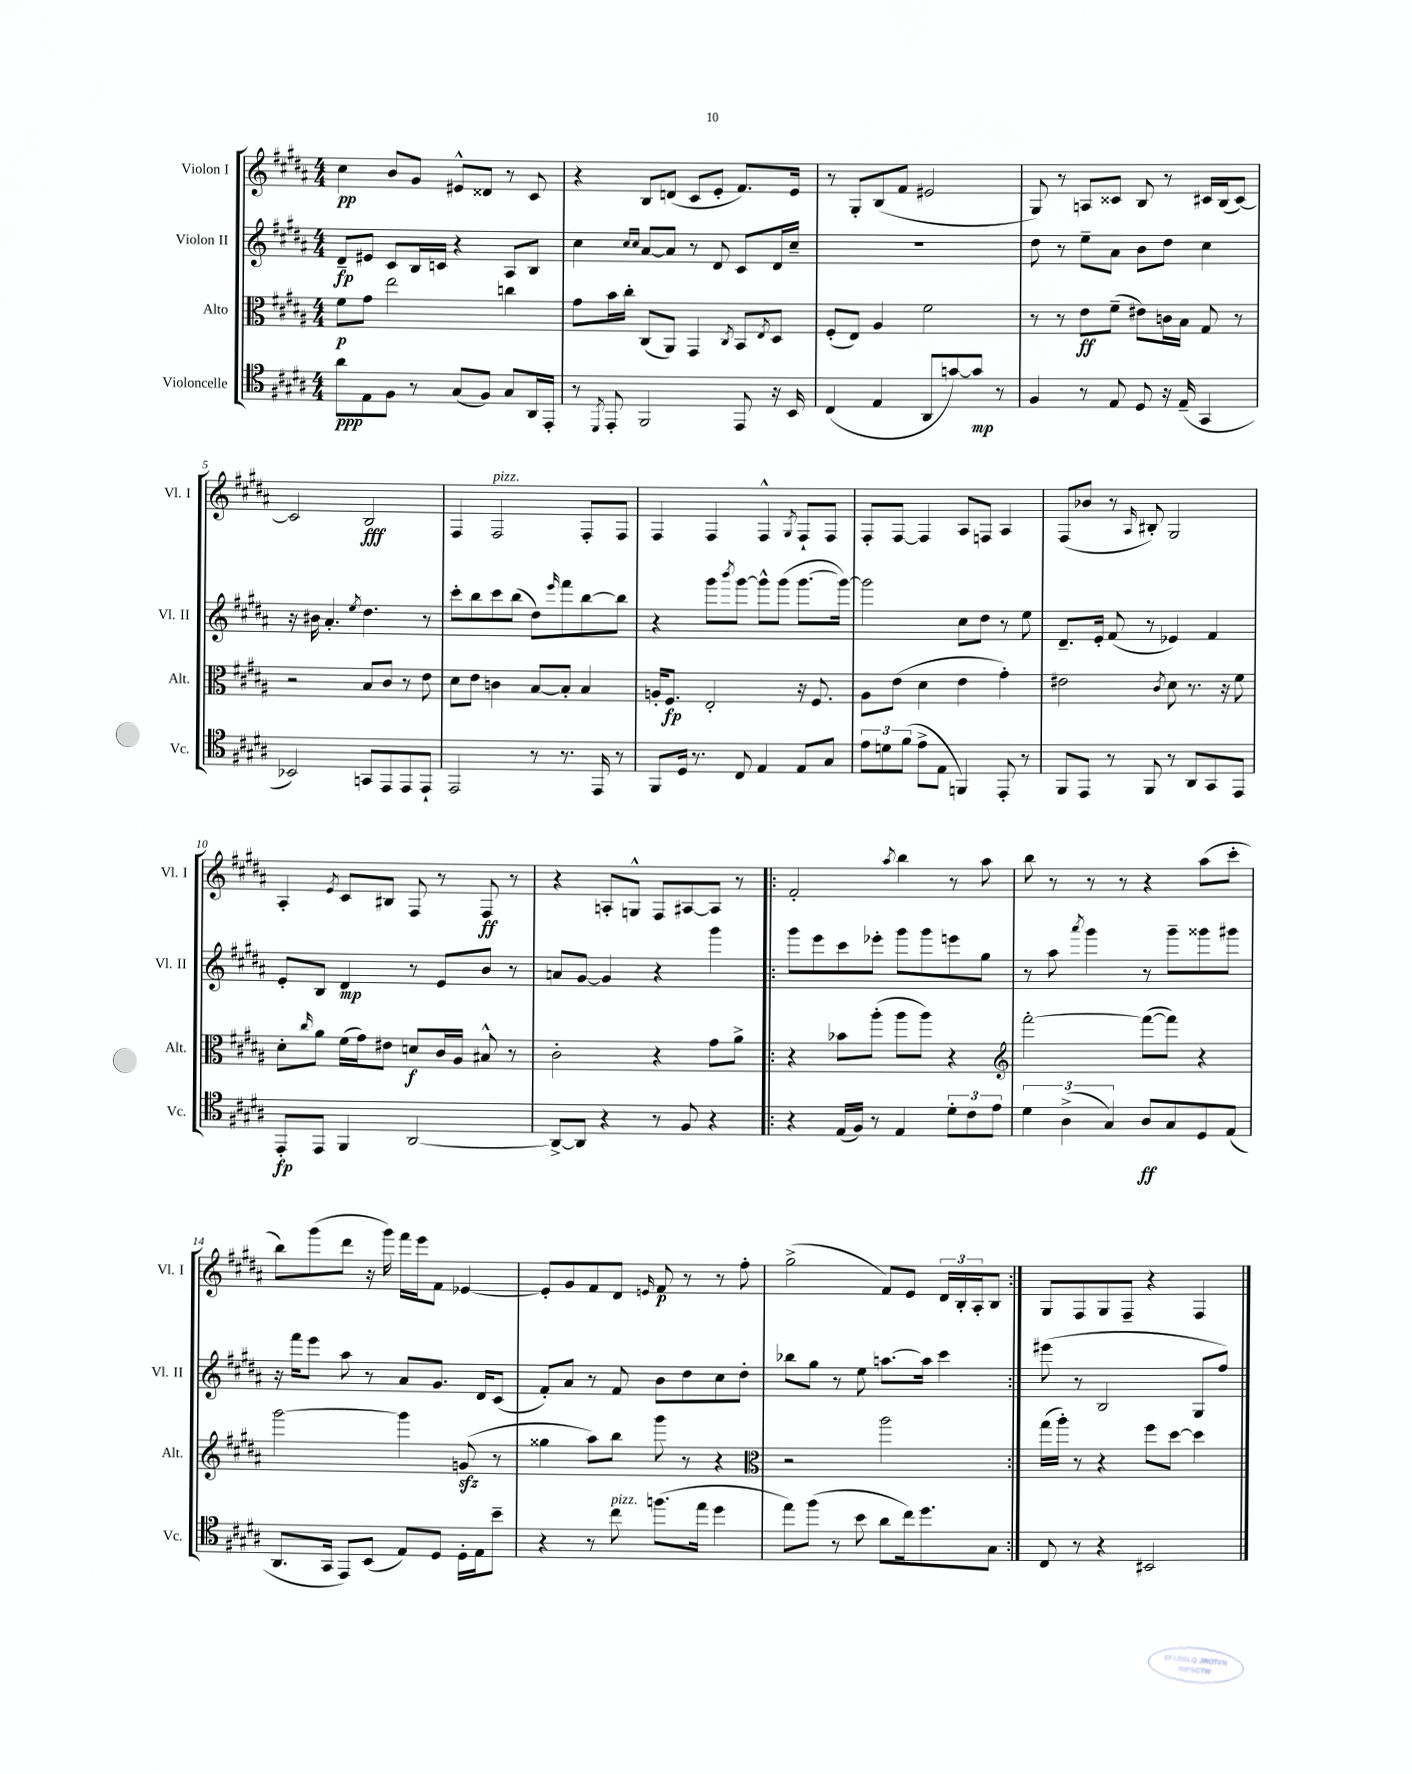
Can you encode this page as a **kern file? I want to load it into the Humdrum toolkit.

**kern	**kern	**kern	**kern
*staff4	*staff3	*staff2	*staff1
*clefC4	*clefC3	*clefG2	*clefG2
*k[f#c#g#d#a#]	*k[f#c#g#d#a#]	*k[f#c#g#d#a#]	*k[f#c#g#d#a#]
*M4/4	*M4/4	*M4/4	*M4/4
8a#	8f#	8d#~	4cc#
8E	8g#	8e#	.
8F#	2ee	8c#	8b
8r	.	16B	8g#
.	.	16c	.
(8G#	.	4r	8e#^^
8F#)	.	.	8d##
8G#	4cc	8A#	8r
16AA#	.	8B	8c#
16EE'	.	.	.
=	=	=	=
8r	8g#	4cc#	4r
8qDD#	.	.	.
8EE'	16b	.	.
.	16cc#'	.	.
.	.	16qqcc#	.
.	.	16qqcc#	.
2FF#	(8C#	[8a#	8B
.	8AA#)	8a#]	(8d
.	4GG#	8r	8c#
.	.	8d#	8e'
.	8qC#	.	.
8EE	8BB	8c#	8.f#)
.	8qE	.	.
16r	8D#	16d#	.
16BB	.	16cc#~	16e
=	=	=	=
(4C#	(8F#'	1r	8r
.	8E)	.	8G#'
4E	4A#	.	(8B
.	.	.	8f#
8AA#	2f#	.	2e#
[8g)	.	.	.
8g]	.	.	.
8r	.	.	.
=	=	=	=
4F#	8r	8dd#	8G#)
.	8r	8r	8r
8r	8e	8ee~	8A
8E	(8f#~	8a#	8c##
8D#	8e#)	8b	8B
16r	16c	8dd#	8r
(16E~	16B	.	.
4GG#	8G#	4cc#	16c#
.	.	.	(16B
.	8r	.	[8c#)
=	=	=	=
2BB-)	2r	16r	2c#]
.	.	16b#	.
.	.	4.a#'	.
.	.	8qee	.
8GG	8B	4.dd#	2B
8EE	8c#	.	.
8EE	8r	.	.
8EE`	8e	8r	.
=	=	=	=
2EE	8d#	8ccc#'	4F#
.	8e	8bb	.
.	4c	8ccc#	2F#
.	.	(8bb	.
8r	[8B	8dd#)	.
.	.	16qqeee	.
8.r	8B']	8fff#	.
.	4B	[8bb	8F#'
16EE	.	.	.
8r	.	8bb]	8F#
=	=	=	=
8FF#	16A'	4r	4F#
.	8.F#	.	.
16D#	.	.	.
8.r	.	.	.
.	2E'	8ggg#	4F#
.	.	8qbbb	.
8C#	.	[8ggg#	.
4E	.	8ggg#^^]	4F#^^
.	.	(8ggg#	.
.	.	.	8qG#
8E	16r	[8.ggg#	8F#`
.	8.F#	.	.
8G#	.	.	8F#
.	.	16ggg#_)	.
=	=	=	=
12e	8A#	2ggg#]	8F#'
12d	.	.	.
.	(8e	.	[8F#
(12f#	.	.	.
8e^	4d#	.	4F#]
8E	.	.	.
4FF)	4e	8cc#	8A#
.	.	8dd#	8F
8EE'	4g#')	8r	4A#
8r	.	8ee	.
=	=	=	=
8FF#	2e#	8.d#~	(8F#
8EE	.	.	8b-
.	.	16e'	.
8r	.	(8f#	8r
.	.	.	16qqA#
8FF#	.	8r	8B#')
.	8qc#	.	.
8r	8d#	4e-)	2G#
8AA#	8.r	.	.
8GG#	.	4f#	.
.	16r	.	.
8EE	8f#	.	.
=	=	=	=
8EE'	8d#'	8e'	4A#'
.	16qqcc#	.	.
8EE	8a#	8B	.
.	.	.	8qe
4FF#	(16f#	4d#	8c#
.	16g#)	.	.
.	8e#	.	8B#
[2AA#	8d	8r	8F#
.	16c#	8e	8r
.	16A#	.	.
.	8B#^^	8b	8F#
.	8r	8r	8r
=	=	=	=
8AA#^_	2c#'	8a	4r
8AA#]	.	[8g#	.
4r	.	4g#]	8A'
.	.	.	8G^^
8r	4r	4r	8F#
8F#	.	.	[8A#
4r	8g#	4ggg#	8A#]
.	8a#^	.	8r
=!|:	=!|:	=!|:	=!|:
4r	4r	8ggg#	2f#'
.	.	8eee	.
(16E	8b-	8ccc#	.
16F#)	.	.	.
8r	(8aa#'	8eee-'	.
.	.	.	8qaa#
4E	8aa#	8ggg#	4bb
.	8aa#)	8ggg#	.
12d#'	4r	8eee	8r
12c#	.	.	.
.	.	8gg#	8aa#
12e	.	.	.
=	=	=	=
*	*clefG2	*	*
6d#	[2fff#'	8r	8bb
.	.	8aa#	8r
(6A#^	.	.	.
.	.	8qaaa#	.
.	.	4ggg#	8r
6G#)	.	.	.
.	.	.	8r
8A#	(8fff#_	8r	4r
8G#	8fff#])	8ggg#~	.
8D#	4r	8ggg##	(8aa#
(8E	.	8ggg#	8ccc#'
=	=	=	=
8.AA#	[2ggg#	16r	8bb)
.	.	16fff#	.
.	.	8eee	(8ggg#
16GG#	.	.	.
8EE)	.	8aa#	8ddd#
(8BB	.	8r	16r
.	.	.	16ggg#)
8E)	4ggg#]	8a#	16fff#
.	.	.	16eee
8D#	.	8.g#	8f#
16D#'	(8g	.	[4e-
16E	.	16d#	.
8b~	8r	(8c#	.
=	=	=	=
4r	4gg##	8f#')	8e-']
.	.	8a#	8g#
8r	8aa#)	8r	8f#
8cc#	8bb	8f#	8d#
.	.	.	16qqe
(8.ff	8ggg#	8b	8f#
.	8r	8dd#	8r
16ee	.	.	.
4dd#	4r	8cc#	8r
.	.	8dd#'	8ff#'
=	=	=	=
*	*clefC3	*	*
8ee)	2r	8bb-	(2gg#^
(8ff#	.	8gg#	.
8r	.	8r	.
8b	.	8ee	.
8a#	2aa#	[8.aa	8f#)
16cc#)	.	.	8e
8.dd#	.	16aa]	.
.	.	4ccc#	24d#
.	.	.	24B'
.	.	.	24A#'
8G#	.	.	8B
=:|!	=:|!	=:|!	=:|!
8C#	(16gg#	(8eee#	8G#
.	16aa#')	.	.
8r	8r	8r	8F#
4r	4r	2B	8G#
.	.	.	8F#~
2BB#	8ff#	.	4r
.	[8dd#	.	.
.	4dd#]	8G#	4F#
.	.	8ff#)	.
==	==	==	==
*-	*-	*-	*-
